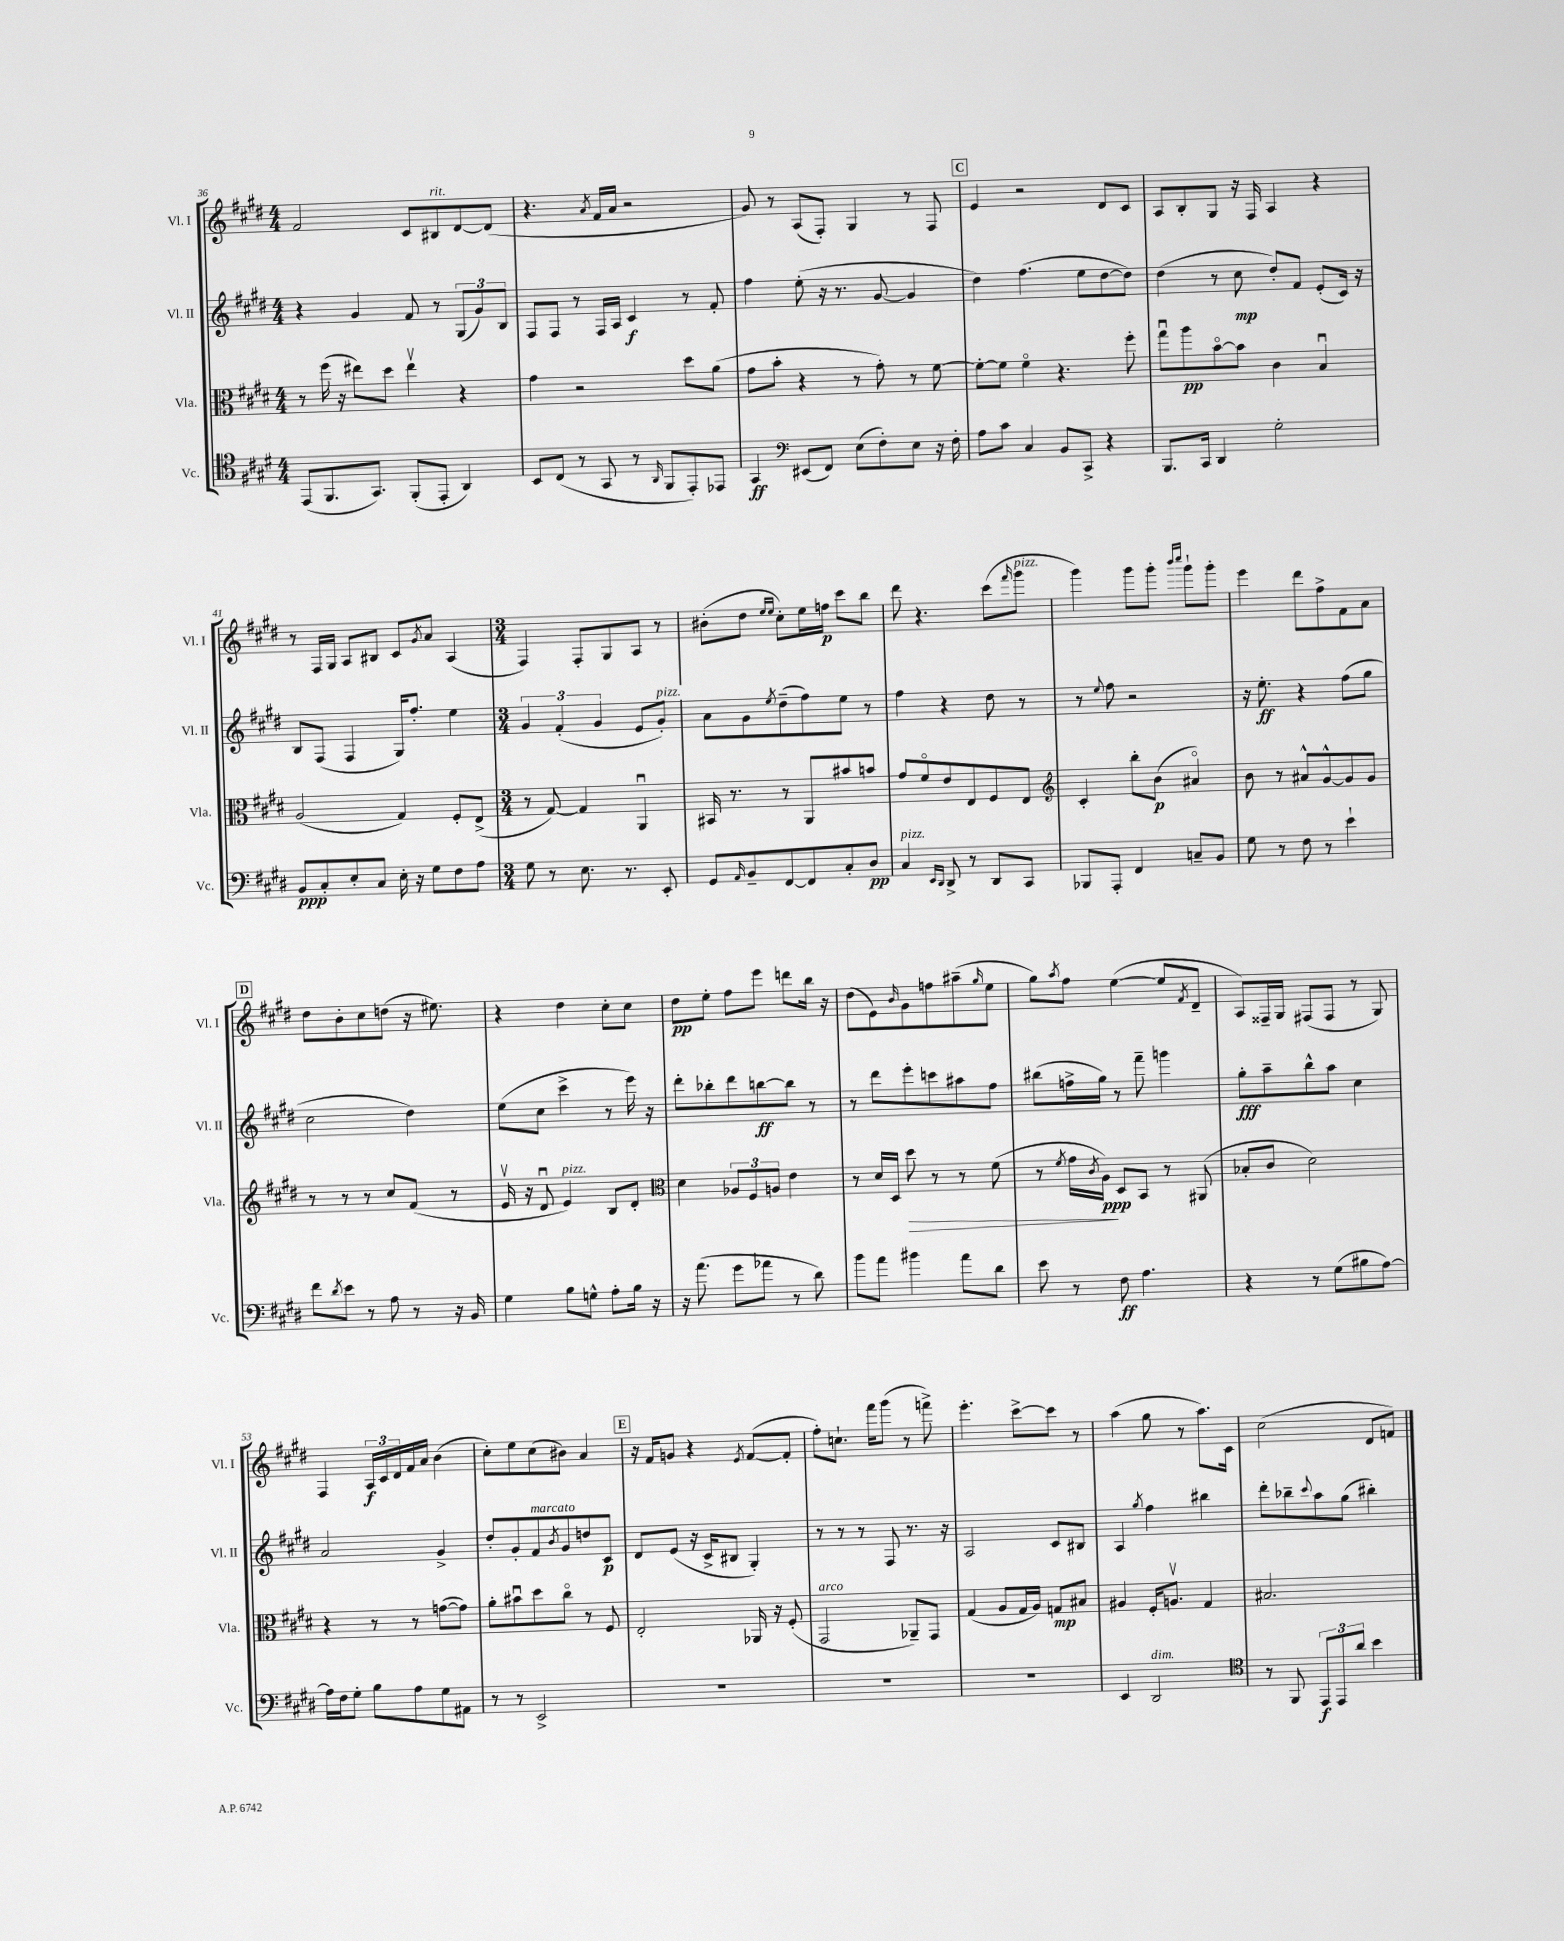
<<
\new StaffGroup <<
\new Staff = "s0" \with { instrumentName = "Vl. I" shortInstrumentName = "Vl. I" } {
    \clef treble \key e \major \numericTimeSignature \time 4/4
    fis'2 cis'8 bis8^\markup { \italic "rit." } dis'8~ dis'8( |
    r4. \acciaccatura { a'8 } fis'16 a'16 r2 |
    gis'8) r8 a8( fis8-.) gis4 r8 fis8 |
    \mark \markup { \box "C" } e'4 r2 dis'8 cis'8 |
    a8 b8-. gis8 r16 fis16 a4 r4 |
    r8 fis16 gis16 a8 bis8 cis'8 \acciaccatura { gis'8 } a'8 a4( |
    \numericTimeSignature \time 3/4 fis4) fis8-. gis8 a8 r8 |
    bis'8-.( dis''8 \grace { e''16 e''16 } cis''8-.) e''16 f''16\p cis'''8 b''8 |
    dis'''8 r4. cis'''8( \grace { fis'''16 } gis'''8^\markup { \italic "pizz." } |
    gis'''4) gis'''8 gis'''8-. \grace { b'''16 cis''''16 } gis'''8-! gis'''8-. |
    e'''4 dis'''8 fis''8-> fis'8 a'8 |
    \mark \markup { \box "D" } dis''8 b'8-. cis''8 d''8( r16 eis''8.) |
    r4 dis''4 cis''8-. cis''8 |
    dis''8\pp e''8-. fis''8 e'''8 d'''8 b''16 r16 |
    dis''8( e'8) \grace { b'16 } gis'8 f''8 ais''8--( \grace { gis''16 } e''8 |
    gis''8) \acciaccatura { a''8 } fis''8 e''4~( e''8 \acciaccatura { fis'8 } dis'8-- |
    a8) fisis16-- gis16 fis8( fis8 r8 gis8) |
    fis4 \tuplet 3/2 { a16\f cis'16 dis'16 } fis'16 a'16 b'4( |
    cis''8-.) e''8 cis''8( bis'8) a'4 |
    \mark \markup { \box "E" } r16 fis'16 g'8 r4 \acciaccatura { e'8 } fis'8~( fis'8-. |
    fis''8-.) c''8.-! fis'''16 gis'''8( r8 f'''8->) |
    e'''4.-. cis'''8~-> cis'''8 r8 |
    a''4( gis''8 r8 a''8.) cis'16 |
    cis''2( dis'8 f'8) \bar "|." |
}
\new Staff = "s1" \with { instrumentName = "Vl. II" shortInstrumentName = "Vl. II" } {
    \clef treble \key e \major \numericTimeSignature \time 4/4
    r4 gis'4 fis'8 r8 \tuplet 3/2 { gis8( gis'8) b8 } |
    fis8 fis8 r8 fis16 a16 cis'4\f r8 fis'8-. |
    fis''4 e''8-.( r16 r8. gis'8~ gis'4 |
    \mark \markup { \box "C" } dis''4) fis''4.( e''8 dis''8~ dis''8) |
    dis''4( r8 cis''8\mp dis''8-.) fis'8 e'8-.( cis'16) r16 |
    b8 fis8( fis4 gis16) fis''8.-. e''4 |
    \numericTimeSignature \time 3/4 \tuplet 3/2 { gis'4 fis'4-.( gis'4 } e'8 gis'8-.^\markup { \italic "pizz." }) |
    a'8 gis'8 \acciaccatura { e''8 } dis''8--( fis''8) e''8 r8 |
    fis''4 r4 dis''8 r8 |
    r8 \appoggiatura { e''8 } fis''8 r2 |
    r16 e''8.-.\ff r4 fis''8( gis''8 |
    \mark \markup { \box "D" } cis''2 dis''4) |
    e''8( cis''8 cis'''4-> r8 e'''16) r16 |
    dis'''8-. bes''8-. dis'''8 b''8~\ff b''8 r8 |
    r8 dis'''8 e'''8-. c'''8 ais''8 fis''8 |
    bis''8( f''16-> gis''16) r8 fis'''8-- g'''4 |
    gis''8-.\fff a''8-- b''8-^ a''8 cis''4 |
    a'2 gis'4-> |
    dis''8-. gis'8-. fis'8^\markup { \italic "marcato" } \acciaccatura { b'8 } gis'8 d''8 cis'8\p |
    \mark \markup { \box "E" } dis'8 e'8( r16 cis'16-> bis8 gis4-.) |
    r8 r8 r8 fis8 r8. r16 |
    a2 cis'8 bis8 |
    a4 \acciaccatura { gis''8 } fis''4 bis''4 |
    dis'''8-. bes''8-- \appoggiatura { cis'''8 } a''8 gis''8( bis''4-.) \bar "|." |
}
\new Staff = "s2" \with { instrumentName = "Vla." shortInstrumentName = "Vla." } {
    \clef alto \key e \major \numericTimeSignature \time 4/4
    r8 fis''16( r16 eis''8) dis''8 eis''4\upbow r4 |
    gis'4 r2 dis''8 a'8( |
    gis'8 b'8-. r4 r8 gis'8-.) r8 fis'8~ |
    \mark \markup { \box "C" } fis'8~-. fis'8 fis'4\flageolet r4. fis''8-. |
    gis''8\downbow a''8\pp b'8~\flageolet b'8 cis'4 b4\downbow |
    a2( gis4) fis8-. e8->( |
    \numericTimeSignature \time 3/4 r8 gis8~) gis4 a,4\downbow |
    bis,16 r8. r8 a,8 bis'8 b'8 |
    gis'8 fis'8\flageolet e'8 e8 fis8 e8 |
    \clef treble cis'4-. b''8-. b'8\p( ais'4\flageolet) |
    b'8 r8 ais'8-^ gis'8~-^ gis'8 gis'8 |
    \mark \markup { \box "D" } r8 r8 r8 cis''8 fis'8( r8 |
    e'16\upbow r16 dis'8\downbow e'4^\markup { \italic "pizz." }) b8 dis'8-. |
    \clef alto dis'4 \tuplet 3/2 { aes8 fis8 a8 } e'4 |
    r8 dis'16 dis16 dis''8\> r8 r8 fis'8( |
    r8 \acciaccatura { fis'8 } gis'16 \acciaccatura { cis'8 } a16\ppp\!) dis8 b,8 r8 ais,8( |
    bes8-. cis'8 dis'2) |
    r4 r8 r8 g'8~( g'8) |
    a'8-. bis'8\downbow dis''8 cis''8\flageolet r8 fis8 |
    \mark \markup { \box "E" } e2-. aes,16 r16 fis8-.( |
    gis,2^\markup { \italic "arco" } aes,8--) gis,8 |
    gis4( a8 gis16 a16) g8\mp bis8 |
    ais4 fis16-. a8.\upbow gis4 |
    bis2. \bar "|." |
}
\new Staff = "s3" \with { instrumentName = "Vc." shortInstrumentName = "Vc." } {
    \clef tenor \key e \major \numericTimeSignature \time 4/4
    e,8( fis,8. gis,8.) fis,8-.( e,8-. a,4) |
    b,8 cis8( r8 gis,8 r8 \grace { a,16 } fis,8 e,8-.) ees,8 |
    gis,4\ff \clef bass eis,8( fis,8) e8( fis8-.) e8 r16 fis16-. |
    \mark \markup { \box "C" } a8 cis'8 cis4 b,8 cis,8-> r4 |
    b,,8. cis,16 dis,4 gis2-. |
    b,8\ppp cis8-. e8-. cis8 e16-. r16 gis8 fis8 a8 |
    \numericTimeSignature \time 3/4 gis8 r8 e8. r8. e,8-. |
    gis,8 \grace { a,16 } b,8-- fis,8~ fis,8 cis8-. dis8\pp |
    cis4^\markup { \italic "pizz." } \grace { e,16 dis,16 } dis,8-> r8 dis,8 cis,8 |
    bes,,8 a,,8-. fis,4 c8-- b,8 |
    gis8 r8 fis8 r8 e'4-! |
    \mark \markup { \box "D" } fis'8 \acciaccatura { dis'8 } e'8 r8 a8 r8 r16 b,16 |
    gis4 b8 g8-^ a8-. b16 r16 |
    r16 a'8.( gis'8 aes'8 r8 dis'8) |
    b'8 a'8 bis'4 a'8 dis'8 |
    e'8 r8 fis8\ff a4. |
    r4 r8 gis8( bis8 a8~) |
    a16 fis16 gis8-. b8 a8 gis8 ais,8 |
    r8 r8 e,2-> |
    \mark \markup { \box "E" } R2. |
    R2. |
    R2. |
    e,4 dis,2^\markup { \italic "dim." } |
    \clef tenor r8 fis,8 \tuplet 3/2 { e,8\f e,8 a'8 } b'4 \bar "|." |
}
>>
>>
\layout { \context { \Score currentBarNumber = #36 } }
